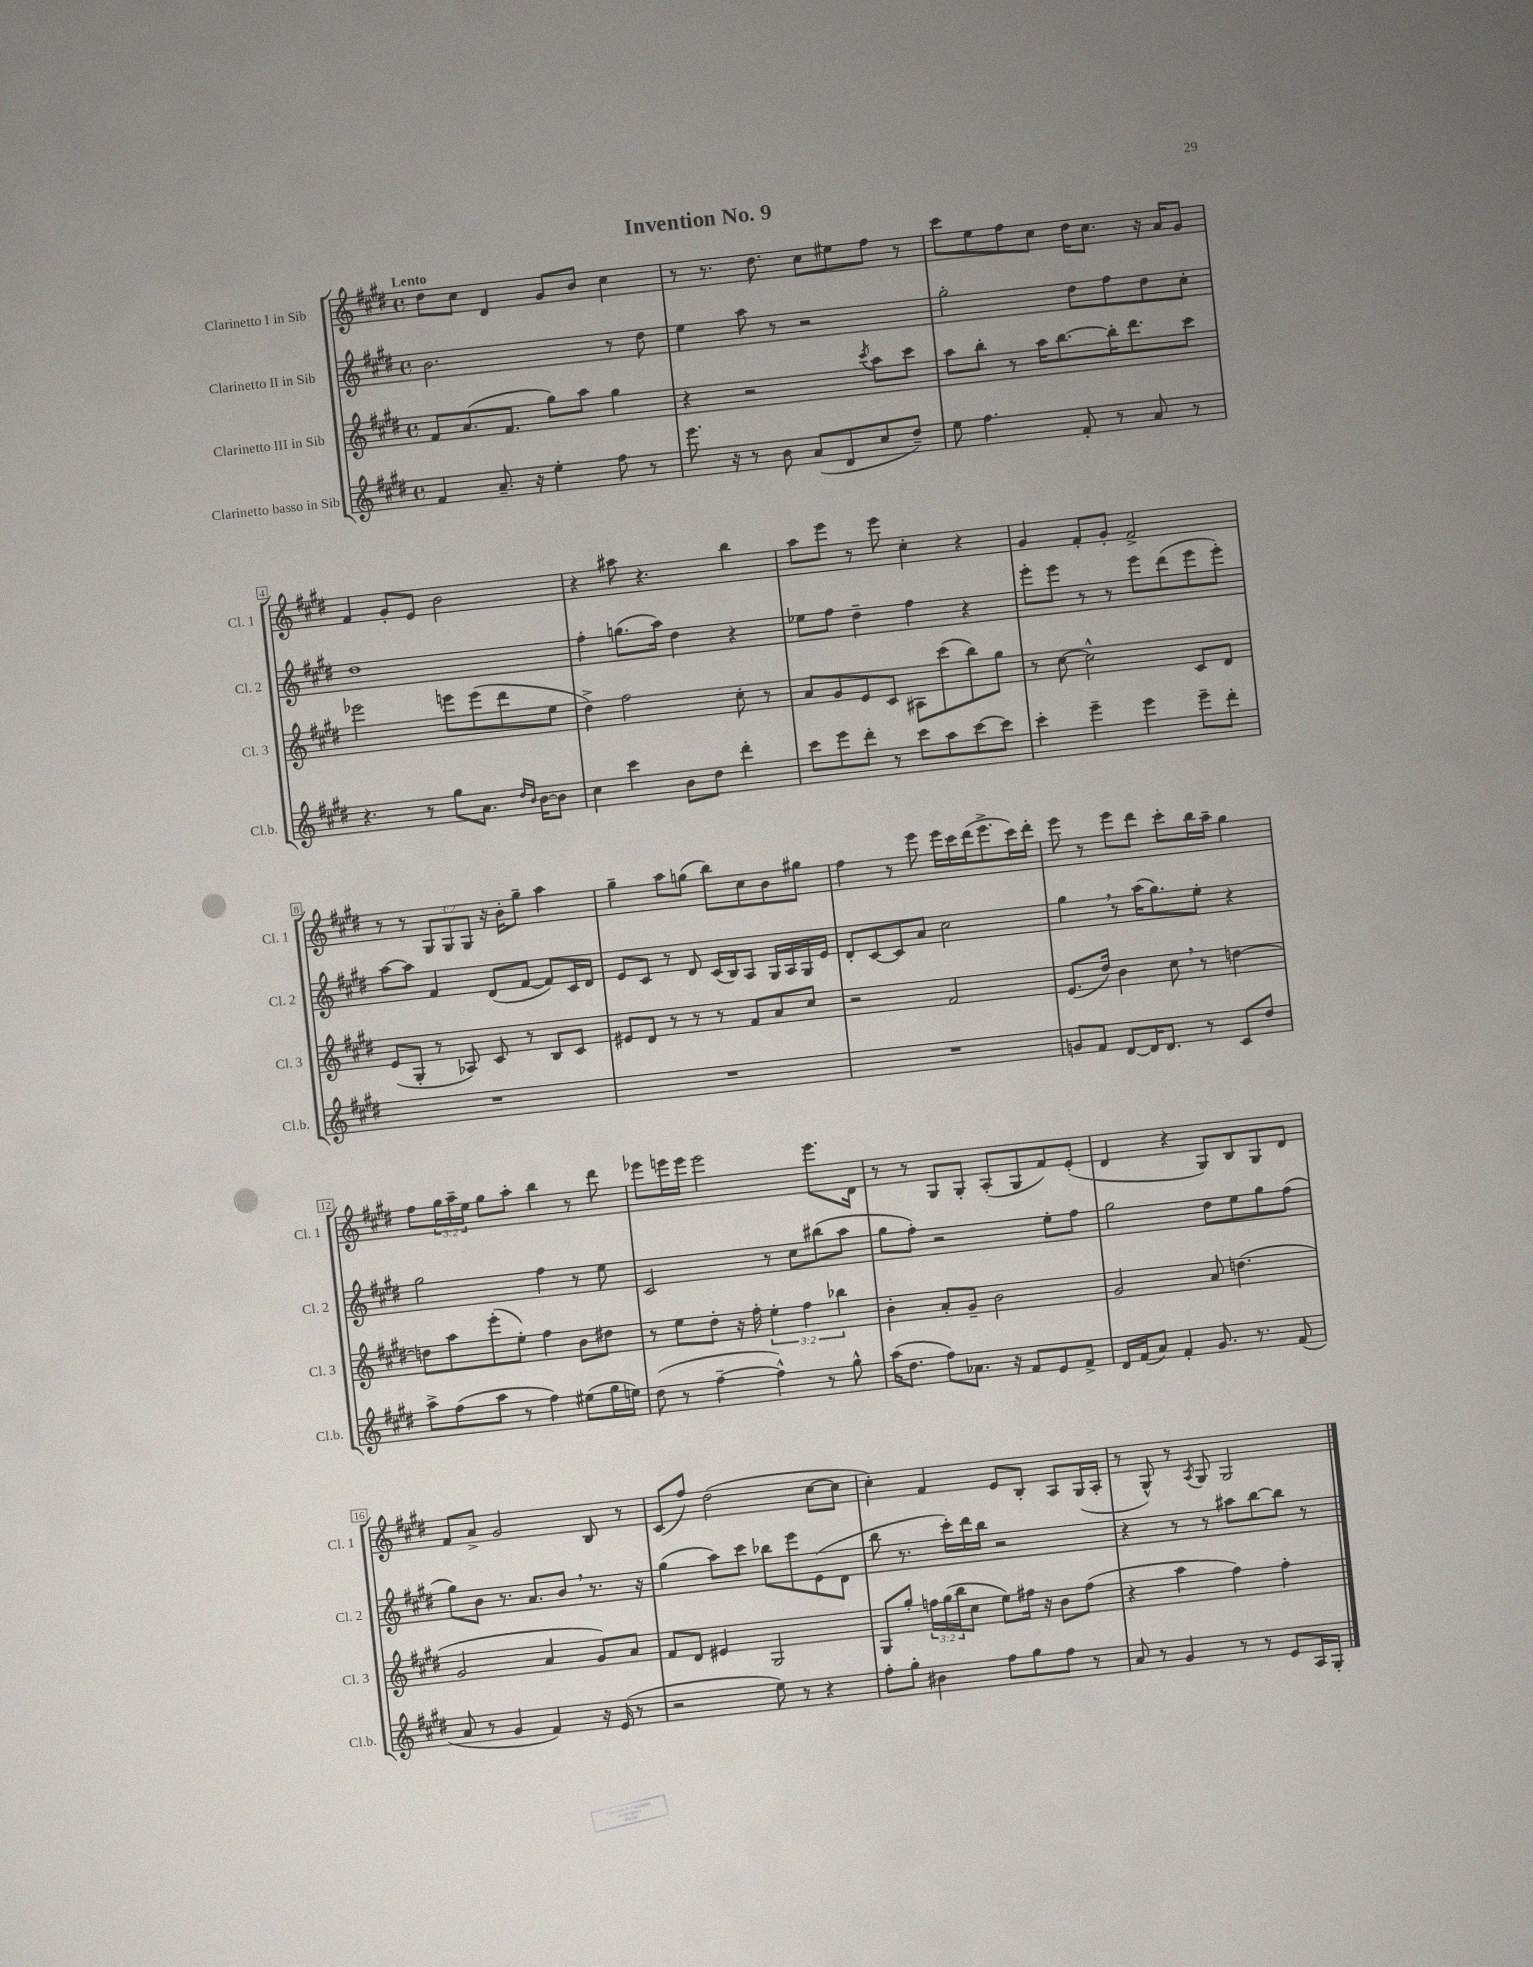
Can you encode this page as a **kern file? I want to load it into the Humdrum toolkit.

**kern	**kern	**kern	**kern
*part4	*part3	*part2	*part1
*staff4	*staff3	*staff2	*staff1
*I"Clarinetto basso in Sib	*I"Clarinetto III in Sib	*I"Clarinetto II in Sib	*I"Clarinetto I in Sib
*I'Cl.b.	*I'Cl. 3	*I'Cl. 2	*I'Cl. 1
*clefG2	*clefG2	*clefG2	*clefG2
*k[f#c#g#d#]	*k[f#c#g#d#]	*k[f#c#g#d#]	*k[f#c#g#d#]
*M4/4	*M4/4	*M4/4	*M4/4
*met(c)	*met(c)	*met(c)	*met(c)
=1	=1	=1	=1
!	!	!	!LO:TX:a:B:t=Lento
4f#/	8f#/L	2.b\	8dd#\L
.	(8.a/	.	8cc#\J
8.a~/	.	.	4d#/
.	8.f#/J	.	.
16r	.	.	.
4ee'\	8gg#\L)	.	8g#/L
.	8aa\J	.	8b/J
8ff#\	4gg#\	8r	4cc#\
8r	.	8dd#\	.
=2	=2	=2	=2
8.eee\	4r	4ee\	8r
.	.	.	8.r
16r	.	.	.
8r	2r	8aa\	.
.	.	.	8.dd#\
8b\	.	8r	.
(8a/L	.	2r	8cc#\L
8d#/	.	.	8ee#X\
.	8qccc#/	.	.
8cc#/	8aa\L	.	8ff#\J
8dd#~/J)	8ccc#\J	.	8r
=3	=3	=3	=3
8ee\	8aa\L	2gg#'\	8ccc#\L
4.ff#\	8bb'\J	.	8ee\
.	8r	.	8ff#\
.	16aa\KL	.	8cc#\J
.	[8.bb\	.	.
8f#'/	.	8dd#\L	16dd#\KL
.	.	.	8.cc#\J
8r	16bb'\K]	8ff#\	.
.	8.ddd#\	.	.
8a/	.	8dd#\	16r
.	.	.	16a/KL
8r	8ccc#\J	8cc#'\J	8g#/J
!!LO:LB:g=z
=4	=4	=4	=4
4.r	2eee-X\	1dd#	4f#/
.	.	.	8g#'/L
8r	.	.	8e/J
8gg#\L	8eeen\L	.	2b\
8.a\J	(8eee\	.	.
.	8ddd#\	.	.
16qqdd#/LL	.	.	.
16qqb/JJ	.	.	.
[16b\KL	.	.	.
8b\J]	8ee\J	.	.
=5	=5	=5	=5
4cc#\	4dd#^\)	4ff#'\	4r
4ccc#\	2ff#\	(8.ggn\L	8aa#X\
.	.	.	4.r
.	.	16aa\Jk)	.
8b\L	.	4dd#\	.
8dd#\J	.	.	.
4ddd#'\	8cc#'\	4r	4bb\
.	8r	.	.
=6	=6	=6	=6
8ccc#\L	8a/L	8ee-X\L	8aa\L
8eee\	8g#/	8ff#\J	8eee\J
8ddd#'\J	8e/	4dd#~\	8r
8r	8c#/J	.	8eee\
8ccc#\L	8A#X\L	4ff#\	4cc#'\
8aa\	(8ccc#\	.	.
[8ccc#\	8bb\)	4r	4r
8ccc#\J]	8gg#\J	.	.
=7	=7	=7	=7
4ccc#'\	8r	8eee'\L	4g#/
.	[8cc#\	8eee\J	.
4eee~\	2cc#^^\]	8r	8f#'/L
.	.	8r	8g#'/J
4eee\	.	8eee\L	2f#^/
.	.	(8ddd#\	.
8eee~\L	8c#/L	8eee\	.
8ddd#'\J	8d#/J	8eee'\J)	.
!!LO:LB:g=z
=8	=8	=8	=8
1r	(8e/L	[8aa\L	8r
.	8G#'/J	8aa\J]	8r
.	8r	4f#/	12G#/L
.	.	.	12G#/
.	8A-X/)	.	.
.	.	.	12G#/J
.	8c#/	(8d#/L	16r
.	.	.	16b'\KL
.	8r	[8f#/J	8gg#~\J
.	8B/L	8f#/L])	4aa\
.	8c#/J	16c#/L	.
.	.	16d#/JJ	.
=9	=9	=9	=9
1r	8e#X/L	8e/L	4gg#~\
.	8d#/J	8c#/J	.
.	8r	8r	8aa\L
.	8r	8d#/	(8ggn\J
.	8r	(16c#/LL	8bb\L)
.	.	16B/J)	.
.	8f#/L	8A/J	8cc#\
.	8a/	16G#/LL	8b\
.	.	16A/	.
.	8cc#/J	16G#/	8gg#X\J
.	.	16e/JJ	.
=10	=10	=10	=10
1r	2r	8d#'/L	4ff#\
.	.	[8c#/	.
.	.	8c#/]	8r
.	.	8a/J	8eee\
.	2f#/	2cc#\	16eee\LL
.	.	.	16ccc#\
.	.	.	(16ddd#\J
.	.	.	8.eee^\
.	.	.	16ccc#\L)
.	.	.	16ddd#'\JJ
=11	=11	=11	=11
8gn/L	(8.e/L	4gg#,\	8eee\
8f#/J	.	.	8r
.	16dd#/Jk)	.	.
[8d#/L	4b\	8r	8eee\L
16d#/K]	.	(16aa\KL	8ddd#\J
8.d#/J	.	8.gg#\)	.
.	8cc#,\	.	8ccc#'\L
8r	8r	8ee'\J	16bb\L
.	.	.	16aa~\JJ
8c#/L	[4ddn\	4r	4gg#\
8dd#/J	.	.	.
!!LO:LB:g=z
=12	=12	=12	=12
8aa^\L	8ddn\L]	2gg#\	8ff#\L
(8ff#\	8aa\	.	24gg#\L
.	.	.	24aa~\
.	.	.	24ee\JJ
8aa\J	(8eee'\	.	8gg#\L
8r	8ee'\J)	.	8aa'\J
4ff#\)	4ff#\	4ff#\	4bb\
(8ee#X\L	8b\L	8r	8r
16gg#\L	8dd#X\J	8ee\	8ddd#\
16een\JJ)	.	.	.
=13	=13	=13	=13
(8dd#\	8r	2c#/	8eee-X\L
8r	8ee\L	.	16eeen\L
.	.	.	16eee\JJ
[4ff#~\	8dd#'\J	.	2eee\
.	16r	.	.
.	16ff#'\	.	.
4ff#^^\])	6ee'\	8r	.
.	.	8cc#\L	.
.	6ff#\	.	.
8r	.	(8bb#X\	8.eee\L
.	6bb-X\	.	.
8gg#^^\	.	8aa\J	.
.	.	.	16d#\Jk
=14	=14	=14	=14
(16aa\KL	4b'\	8gg#\L	8r
8.dd#\J	.	.	.
.	.	8ff#'\J)	8r
8ff#\L)	8a'/L	2r	8G#/L
8.a-X\J	8g#~/J	.	8G#'/J
.	2b\	.	(8A'/L
16r	.	.	.
8f#/L	.	.	8G#/
8e/	.	8ee'\L	8f#/)
8f#^/J	.	8ff#\J	(8e'/J
=15	=15	=15	=15
16d#/LL	2g#/	2gg#\	4d#/
(16f#/J	.	.	.
8a/J)	.	.	.
4f#'/	.	.	4r
8.g#/	8a/	8dd#\L	8G#/L)
.	(4.ddn\	8ee\	8B/
8.r	.	.	.
.	.	8gg#\	8G#/
(8f#/	.	(8ff#\J	8d#/J
!!LO:LB:g=z
=16	=16	=16	=16
8a/	2g#/	8gg#\L)	8f#/L
8r	.	8b\J	8a^/J
4g#/	.	8.r	2g#/
.	.	8.a/L	.
4f#/)	4a/	.	.
.	.	8b,/J	.
16r	8g#/L)	8.r	8B/
(16e/	.	.	.
8r	8a/J	.	8r
.	.	16r	.
=17	=17	=17	=17
2r	8f#/L	(4gg#\	(8c#/L
.	8d#/J	.	8ff#/J)
.	4e#X/	8aa\L)	(2dd#\
.	.	8ccc#\J	.
8ee\)	2G#/	8bb-X\L	.
8r	.	8eee\	.
4r	.	(8e\	[8cc#\L
.	.	8d#\J	8cc#\J]
=18	=18	=18	=18
8ff#'\L	8G#/L	8bb\	4cc#'\)
8gg#'\J	8gg#'/J	8.r	.
4b#X\	24ffn\LL	.	4f#/
.	(24gg#\	.	.
.	.	16ccc#'\LL)	.
.	24bb\J	.	.
.	8cc#\J	16ddd#\	.
.	.	16bb\JJ	.
8ff#\L	8ee\L)	2r	8e/L
8gg#\	16ff#X\Jk	.	8B'/J
.	16r	.	.
8ff#\J	8b\L	.	8A/L
8r	(8ff#\J	.	(16G#/L
.	.	.	16A'/JJ
=19	=19	=19	=19
8a/	4r	4r	8r
8r	.	.	8G#^^/)
4g#/	4aa\	8r	8r
.	.	.	8qA/
.	.	8r	8G#/
8r	4ff#\)	8aa#X\L	2G#/
8r	.	[8bb\	.
8e/L	4ff#'\	8bb\J]	.
16A/L	.	8r	.
16G#'/JJ	.	.	.
==	==	==	==
*-	*-	*-	*-
